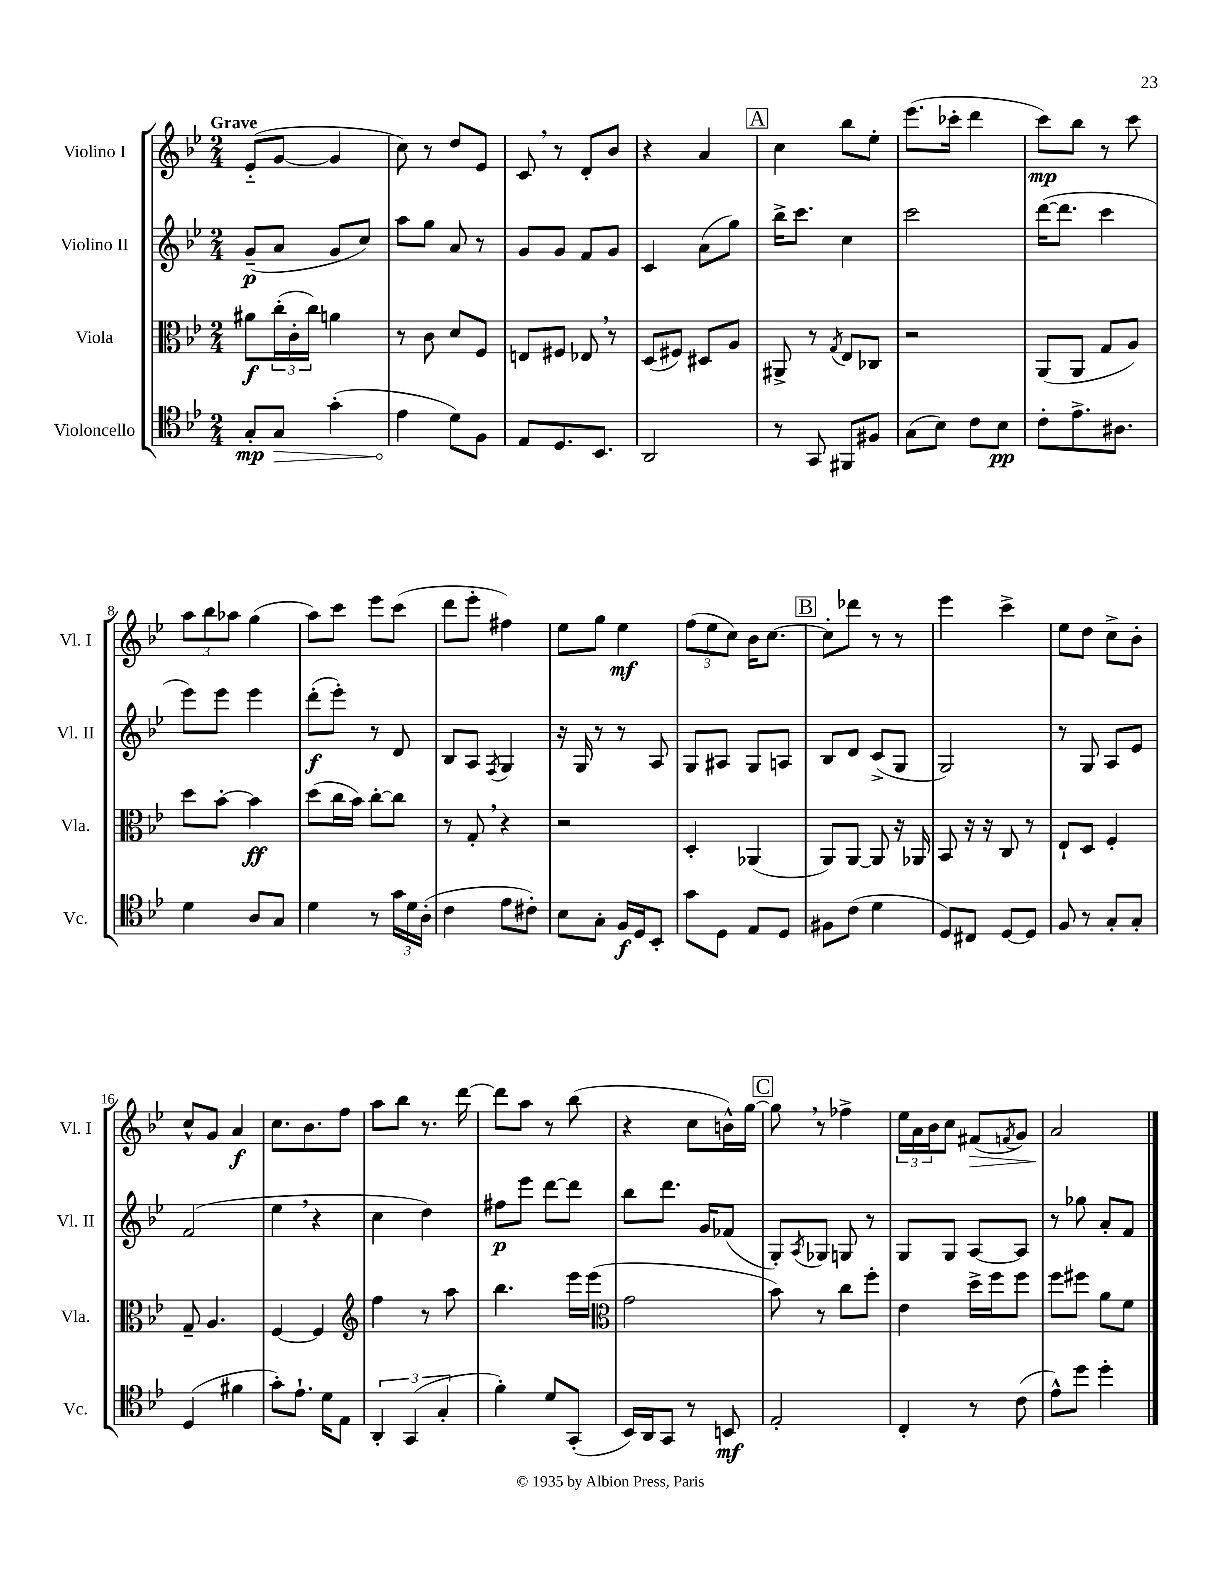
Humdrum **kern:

**kern	**dynam	**kern	**dynam	**kern	**dynam	**kern	**dynam
*part4	*part4	*part3	*part3	*part2	*part2	*part1	*part1
*staff4	*staff4	*staff3	*staff3	*staff2	*staff2	*staff1	*staff1
*I"Violoncello	*	*I"Viola	*	*I"Violino II	*	*I"Violino I	*
*I'Vc.	*	*I'Vla.	*	*I'Vl. II	*	*I'Vl. I	*
*clefC4	*	*clefC3	*	*clefG2	*	*clefG2	*
*k[b-e-]	*	*k[b-e-]	*	*k[b-e-]	*	*k[b-e-]	*
*M2/4	*	*M2/4	*	*M2/4	*	*M2/4	*
=1	=1	=1	=1	=1	=1	=1	=1
!	!	!	!	!	!	!LO:TX:a:B:t=Grave	!
8G'/L	mp	8a#X\L	f	(8g~/L	p	(8e-/L	.
!	!LO:HP:b	!	!	!	!	!	!
8G/J	>	(24cc'\L	.	8a/J	.	[8g/J	.
.	.	24c'\	.	.	.	.	.
.	.	24cc\JJ)	.	.	.	.	.
(4g'\	.	4an\	.	8g/L	.	4g/]	.
.	.	.	.	8cc/J)	.	.	.
=2	=2	=2	=2	=2	=2	=2	=2
4e-\	.	8r	.	8aa\L	.	8cc\)	.
.	.	8c\	.	8gg\J	.	8r	.
8d\L)	]	8d/L	.	8a/	.	8dd/L	.
8F\J	.	8F/J	.	8r	.	8e-/J	.
=3	=3	=3	=3	=3	=3	=3	=3
8E-/L	.	8En/L	.	8g/L	.	8c,/	.
8.D/	.	8F#X/J	.	8g/J	.	8r	.
.	.	8E-X,/	.	8f/L	.	8d'/L	.
8.BB-/J	.	.	.	.	.	.	.
.	.	8r	.	8g/J	.	8b-/J	.
=4	=4	=4	=4	=4	=4	=4	=4
2AA/	.	(8D/L	.	4c/	.	4r	.
.	.	8F#X/J)	.	.	.	.	.
.	.	8D#X/L	.	(8a\L	.	4a/	.
.	.	8A/J	.	8gg\J)	.	.	.
!!LO:REH:place=s1:t=A
=5	=5	=5	=5	=5	=5	=5	=5
8r	.	8AA#X^/	.	16bb-^\KL	.	4cc\	.
.	.	.	.	8.ccc\J	.	.	.
8GG/	.	8r	.	.	.	.	.
.	.	8qG/	.	.	.	.	.
8FF#X/L	.	8E-/L	.	4cc\	.	8bb-\L	.
8F#X/J	.	8C-X/J	.	.	.	8ee-'\J	.
=6	=6	=6	=6	=6	=6	=6	=6
(8G\L	.	2r	.	2ccc\	.	(8.eee-\L	.
8B-\J)	.	.	.	.	.	.	.
.	.	.	.	.	.	16ccc-X'\Jk	.
8c\L	.	.	.	.	.	4ddd\	.
8B-\J	pp	.	.	.	.	.	.
=7	=7	=7	=7	=7	=7	=7	=7
8c'\L	.	(8AA/L	.	([16ddd\KL	.	8ccc\L)	mp
.	.	.	.	8.ddd\J]	.	.	.
8.e-^\	.	8AA/J	.	.	.	8bb-\J	.
.	.	8G/L	.	4ccc\	.	8r	.
8.A#X\J	.	.	.	.	.	.	.
.	.	8A/J)	.	.	.	8ccc\	.
!!LO:LB:g=z
=8	=8	=8	=8	=8	=8	=8	=8
4d\	.	8dd\L	.	8eee-\L)	.	12aa\L	.
.	.	.	.	.	.	12bb-\	.
.	.	[8b-'\J	.	8eee-\J	.	.	.
.	.	.	.	.	.	12aa-X\J	.
8A/L	.	4b-\]	ff	4eee-\	.	(4gg\	.
8G/J	.	.	.	.	.	.	.
=9	=9	=9	=9	=9	=9	=9	=9
4d\	.	(8dd\L	.	(8ddd'\L	f	8aa\L)	.
.	.	16cc\L	.	8eee-'\J)	.	8ccc\J	.
.	.	16b-\JJ)	.	.	.	.	.
8r	.	[8cc'\L	.	8r	.	8eee-\L	.
24g\LL	.	8cc\J]	.	8d/	.	(8ccc\J	.
24d\	.	.	.	.	.	.	.
(24A'\JJ	.	.	.	.	.	.	.
=10	=10	=10	=10	=10	=10	=10	=10
4c\	.	8r	.	8B-/L	.	8ddd\L	.
.	.	8G',/	.	8A/J	.	8eee-'\J	.
.	.	.	.	8qF/	.	.	.
8e-\L	.	4r	.	4G/	.	4ff#X\)	.
8c#X'\J)	.	.	.	.	.	.	.
=11	=11	=11	=11	=11	=11	=11	=11
8B-\L	.	2r	.	16r	.	8ee-\L	.
.	.	.	.	16G/	.	.	.
8G'\J	.	.	.	8r	.	8gg\J	.
16F/LL	f	.	.	8r	.	4ee-\	mf
16D/J	.	.	.	.	.	.	.
8BB-'/J	.	.	.	8A/	.	.	.
=12	=12	=12	=12	=12	=12	=12	=12
8g\L	.	4D'/	.	8G/L	.	(12ff\L	.
.	.	.	.	.	.	12ee-\	.
8D\J	.	.	.	8A#X/J	.	.	.
.	.	.	.	.	.	12cc\J)	.
8E-/L	.	(4AA-X/	.	8G/L	.	16b-\KL	.
.	.	.	.	.	.	[8.cc\J	.
8D/J	.	.	.	8An/J	.	.	.
!!LO:REH:place=s1:t=B
=13	=13	=13	=13	=13	=13	=13	=13
8F#X\L	.	8AA/L)	.	8B-/L	.	8cc'\L]	.
(8c\J	.	[8AA/J	.	8d/J	.	8ddd-X\J	.
4d\	.	8AA/]	.	(8c^/L	.	8r	.
.	.	16r	.	8G/J	.	8r	.
.	.	16AA-X/	.	.	.	.	.
=14	=14	=14	=14	=14	=14	=14	=14
8D/L)	.	8BB-/	.	2G/)	.	4eee-\	.
8C#X/J	.	16r	.	.	.	.	.
.	.	16r	.	.	.	.	.
[8D/L	.	8C/	.	.	.	4ccc^\	.
8D/J]	.	8r	.	.	.	.	.
=15	=15	=15	=15	=15	=15	=15	=15
8F/	.	8E-`/L	.	8r	.	8ee-\L	.
8r	.	8D/J	.	8G/	.	8dd\J	.
8G'/L	.	4F'/	.	8A/L	.	8cc^\L	.
8G'/J	.	.	.	8e-/J	.	8b-'\J	.
!!LO:LB:g=z
=16	=16	=16	=16	=16	=16	=16	=16
(4D/	.	8G~/	.	(2f/	.	8cc^^/L	.
.	.	4.A/	.	.	.	8g/J	.
4f#X\	.	.	.	.	.	4a/	f
=17	=17	=17	=17	=17	=17	=17	=17
8g'\L)	.	[4F/	.	4ee-,\	.	8.cc\L	.
8.e-`\J	.	.	.	.	.	.	.
.	.	.	.	.	.	8.b-\	.
.	.	4F/]	.	4r	.	.	.
16d\KL	.	.	.	.	.	.	.
8E-\J	.	.	.	.	.	8ff\J	.
=18	=18	=18	=18	=18	=18	=18	=18
*	*	*clefG2	*	*	*	*	*
6AA'/	.	4ff\	.	4cc\	.	8aa\L	.
.	.	.	.	.	.	8bb-\J	.
(6GG/	.	.	.	.	.	.	.
.	.	8r	.	4dd\)	.	8.r	.
6G'/	.	.	.	.	.	.	.
.	.	8aa\	.	.	.	.	.
.	.	.	.	.	.	[16ddd\	.
=19	=19	=19	=19	=19	=19	=19	=19
4f'\)	.	4.bb-\	.	8ff#X\L	p	8ddd\L]	.
.	.	.	.	8eee-\J	.	8aa\J	.
8d/L	.	.	.	[8ddd\L	.	8r	.
(8GG'/J	.	16eee-\LL	.	8ddd\J]	.	(8bb-\	.
.	.	(16eee-\JJ	.	.	.	.	.
=20	=20	=20	=20	=20	=20	=20	=20
*	*	*clefC3	*	*	*	*	*
16BB-/LL)	.	2g\	.	8bb-\L	.	4r	.
16AA/J	.	.	.	.	.	.	.
8GG/J	.	.	.	8.ddd\J	.	.	.
8r	.	.	.	.	.	8cc\L	.
.	.	.	.	16g/KL	.	.	.
8BBn/	mf	.	.	(8f-X/J	.	16bn^^\L)	.
.	.	.	.	.	.	[16gg\JJ	.
!!LO:REH:place=s1:t=C
=21	=21	=21	=21	=21	=21	=21	=21
2E-'/	.	8b-\)	.	8G'/L)	.	8gg,\]	.
.	.	.	.	8qA/	.	.	.
.	.	8r	.	8G-X/J	.	8r	.
.	.	8cc\L	.	8Gn/	.	4ff-X^\	.
.	.	8ff'\J	.	8r	.	.	.
=22	=22	=22	=22	=22	=22	=22	=22
4C'/	.	4e-\	.	8G/L	.	24ee-\LL	.
.	.	.	.	.	.	24a\	.
.	.	.	.	.	.	24b-\J	.
.	.	.	.	8G/J	.	8cc\J	.
!	!	!	!	!	!	!	!LO:HP:b
8r	.	16dd^\LL	.	[8A/L	.	(8f#X/L	>
.	.	16ff\J	.	.	.	.	.
.	.	.	.	.	.	8qfn/	.
(8c\	.	8ff\J	.	8A/J]	.	8g/J)	.
=23	=23	=23	=23	=23	=23	=23	=23
8e-^^\L)	.	8ff\L	.	8r	.	2a/	.
8dd\J	.	8ff#X\J	.	8gg-X\	.	.	.
4dd'\	.	8a\L	.	8a'/L	.	.	.
.	.	8f\J	.	8f/J	.	.	.
.	.	.	.	.	.	.	]
==	==	==	==	==	==	==	==
*-	*-	*-	*-	*-	*-	*-	*-
